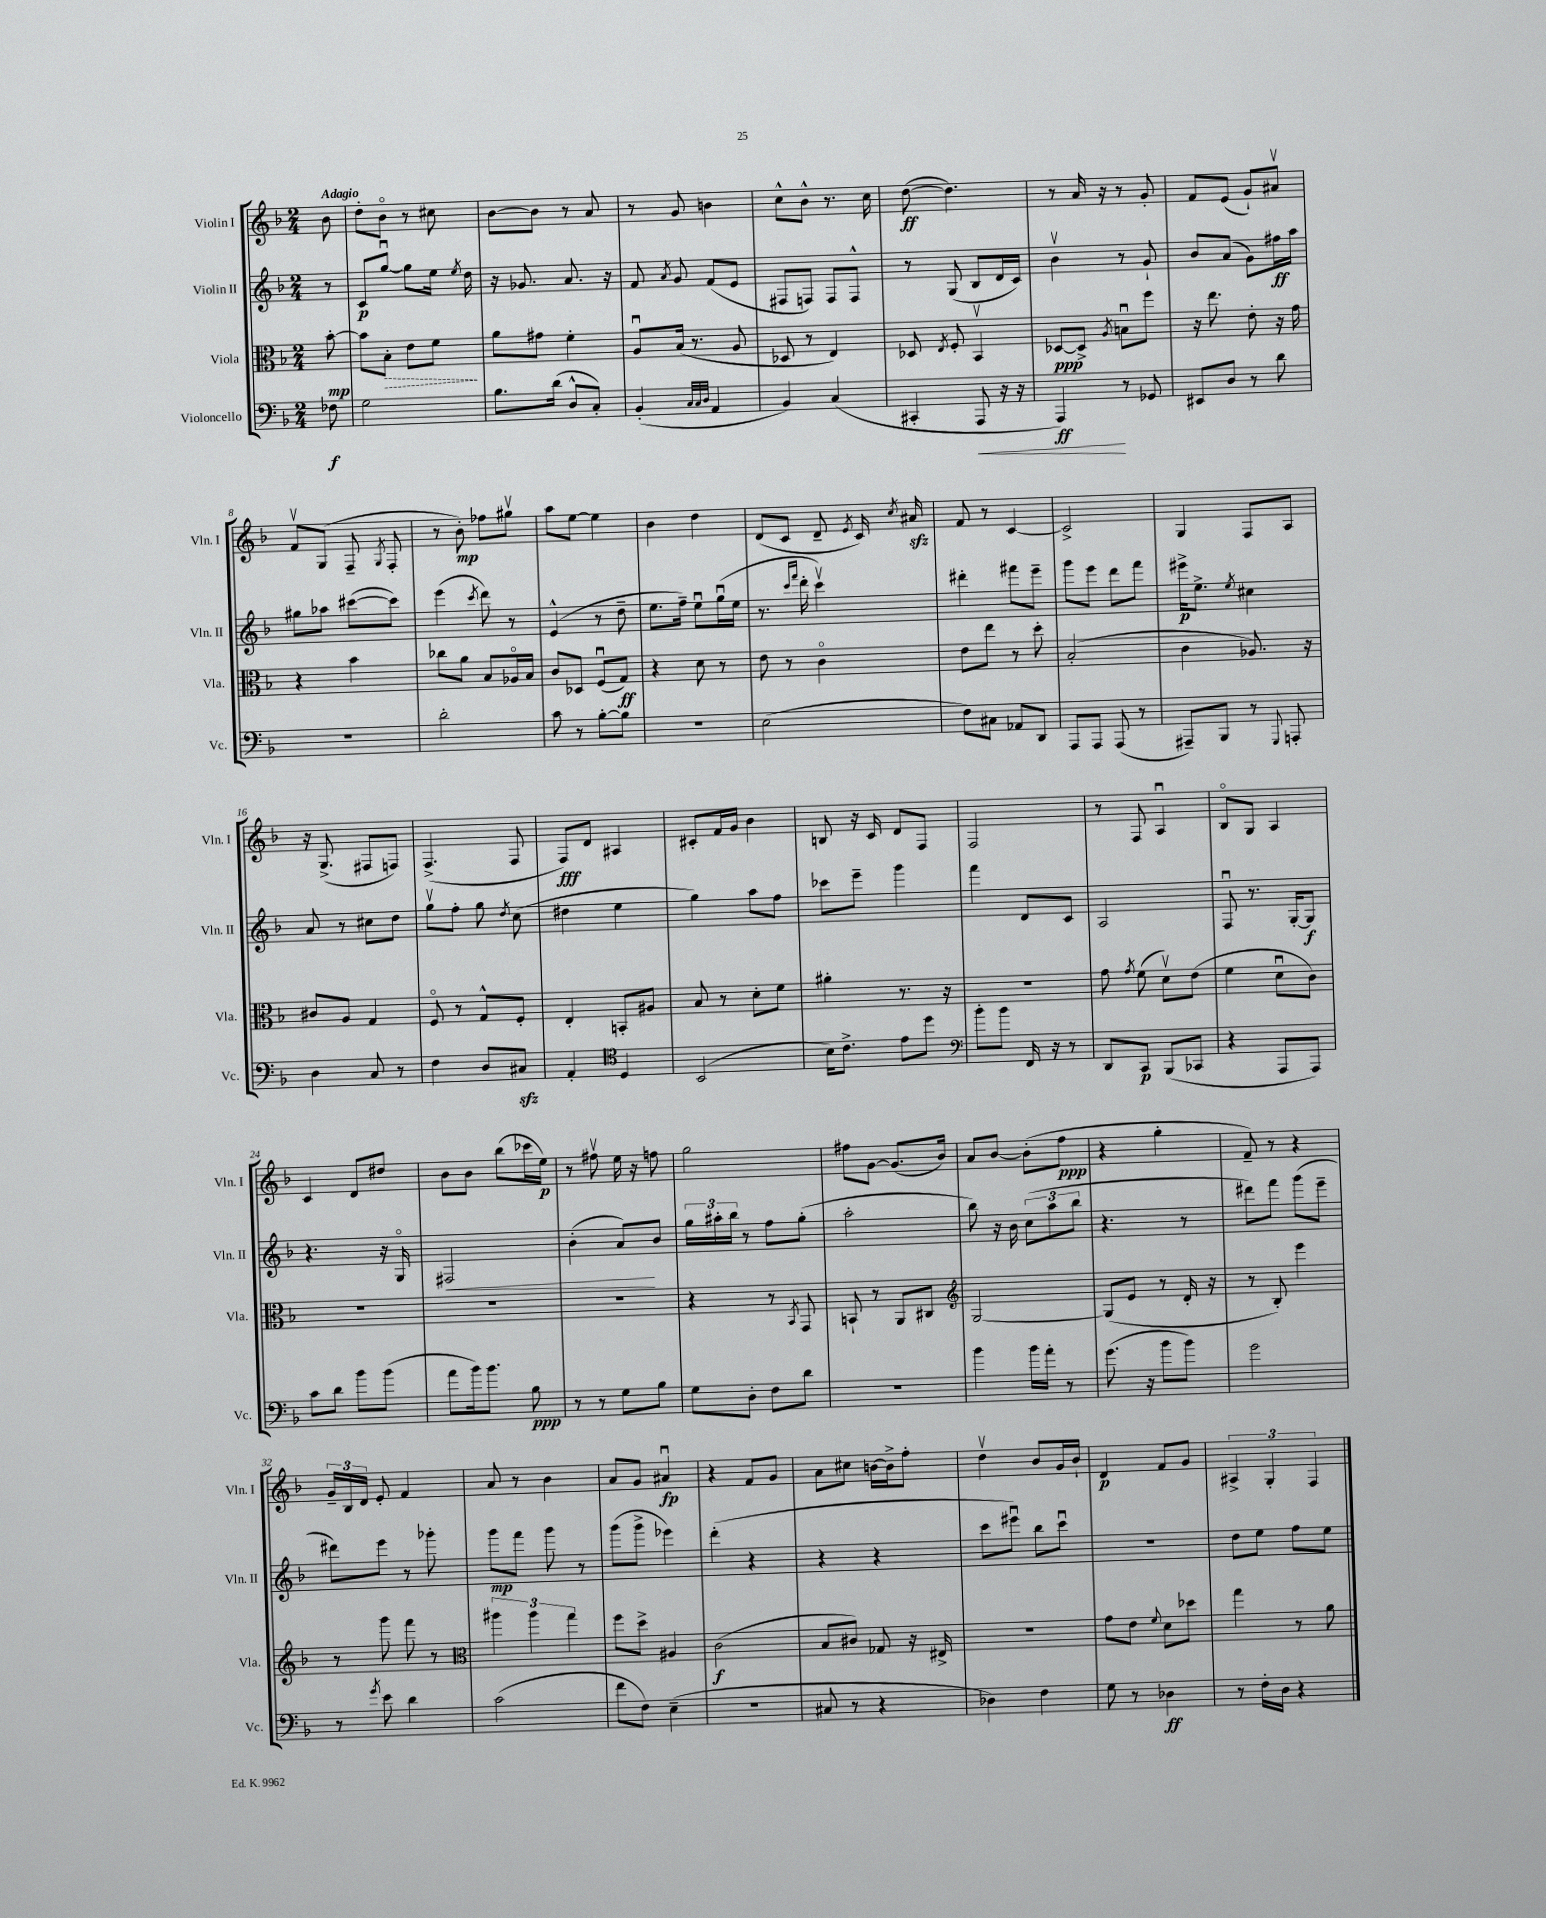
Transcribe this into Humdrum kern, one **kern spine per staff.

**kern	**dynam	**kern	**dynam	**kern	**dynam	**kern	**dynam
*part4	*part4	*part3	*part3	*part2	*part2	*part1	*part1
*staff4	*staff4	*staff3	*staff3	*staff2	*staff2	*staff1	*staff1
*I"Violoncello	*	*I"Viola	*	*I"Violin II	*	*I"Violin I	*
*I'Vc.	*	*I'Vla.	*	*I'Vln. II	*	*I'Vln. I	*
*clefF4	*	*clefC3	*	*clefG2	*	*clefG2	*
*k[b-]	*	*k[b-]	*	*k[b-]	*	*k[b-]	*
*M2/4	*	*M2/4	*	*M2/4	*	*M2/4	*
=	=	=	=	=	=	=	=
!	!	!	!	!	!	!LO:TX:a:B:t=Adagio	!
8F-X\	f	[8b-'\	mp	8r	.	8b-\	.
=1	=1	=1	=1	=1	=1	=1	=1
2G\	.	8b-\L]	.	8c/L	p	8dd'\L	.
!	!	!	!LO:HP:b	!	!	!	!
.	.	8B-'\J	>	[8ggu/J	.	8b-\J	.
.	.	8e\L	.	8gg\L]	.	8r	.
.	.	8f\J	.	16ee\Jk	.	8cc#X\	.
.	.	.	.	8qee/	.	.	.
.	.	.	.	16dd\	.	.	.
.	.	.	]	.	.	.	.
=2	=2	=2	=2	=2	=2	=2	=2
8.B-\L	.	8a\L	.	16r	.	[8b-\L	.
.	.	.	.	8.g-X/	.	.	.
.	.	8g#X\J	.	.	.	8b-\J]	.
(16d\Jk	.	.	.	.	.	.	.
8D^^/L	.	4f'\	.	8.a/	.	8r	.
8C'/J)	.	.	.	.	.	8a/	.
.	.	.	.	16r	.	.	.
=3	=3	=3	=3	=3	=3	=3	=3
(4BB-'/	.	8Au/L	.	8f/	.	8r	.
.	.	.	.	8qa/	.	.	.
.	.	(16B-/Jk	.	8g/	.	8g/	.
.	.	8.r	.	.	.	.	.
32qqC/LLL	.	.	.	.	.	.	.
32qqC/	.	.	.	.	.	.	.
32qqD/JJJ	.	.	.	.	.	.	.
4AA/	.	.	.	(8f/L	.	4bn\	.
.	.	8A/	.	8e/J	.	.	.
=4	=4	=4	=4	=4	=4	=4	=4
4BB-/)	.	8D-X/	.	8F#X/L	.	8cc^^\L	.
.	.	8r	.	8Fn/J)	.	8b-^^\J	.
(4C/	.	4E/)	.	8F/L	.	8.r	.
.	.	.	.	8F^^/J	.	.	.
.	.	.	.	.	.	16cc\	.
=5	=5	=5	=5	=5	=5	=5	=5
4CC#X'/	.	8D-X/	.	8r	.	([8dd\	ff
.	.	8qE/	.	.	.	.	.
.	.	8F'/	.	(8G/	.	4.dd\])	.
!	!LO:HP:b	!	!	!	!	!	!
8AAA/	<	4BB-v/	.	8B-/L	.	.	.
16r	.	.	.	16d/L	.	.	.
16r	.	.	.	16c/JJ)	.	.	.
=6	=6	=6	=6	=6	=6	=6	=6
4AAA/)	ff	[8D-X/L	ppp	4b-v\	.	8r	.
.	.	8D-^/J]	.	.	.	16a/	.
.	.	.	.	.	.	16r	.
.	.	8qA/	.	.	.	.	.
8r	[	8Bnu\L	.	8r	.	8r	.
8GG-X/	.	8ff\J	.	8g`/	.	8g'/	.
=7	=7	=7	=7	=7	=7	=7	=7
8EE#X/L	.	16r	.	8b-/L	.	8f/L	.
.	.	8.ee\	.	.	.	.	.
8D/J	.	.	.	(8a/J	.	(8e/J	.
8r	.	8e'\	.	8g\L)	.	8g`/L)	.
8d\	.	16r	.	16ff#X\L	ff	8a#Xv/J	.
.	.	16g\	.	16aa\JJ	.	.	.
!!LO:LB:g=z
=8	=8	=8	=8	=8	=8	=8	=8
2r	.	4r	.	8gg#X\L	.	8fv/L	.
.	.	.	.	8aa-X\J	.	(8G/J	.
.	.	4b-\	.	([8ccc#X\L	.	8F~/	.
.	.	.	.	.	.	8qG/	.
.	.	.	.	8ccc#\J])	.	8F'/	.
=9	=9	=9	=9	=9	=9	=9	=9
2d'\	.	8cc-X\L	.	(4eee\	.	8r	.
.	.	8a\J	.	.	.	8b-'\)	mp
.	.	.	.	8qccc/	.	.	.
.	.	8B-/L	.	8ddd\)	.	8ff-X\L	.
.	.	16A-X/L	.	8r	.	8gg#Xv\J	.
.	.	16B-/JJ	.	.	.	.	.
=10	=10	=10	=10	=10	=10	=10	=10
8c\	.	8c/L	.	(4e^^/	.	8aa\L	.
8r	.	8D-X/J	.	.	.	[8ee\J	.
[8B-'\L	.	(8Fu/L	.	8r	.	4ee\]	.
8B-\J]	.	8G/J)	ff	8dd~\	.	.	.
=11	=11	=11	=11	=11	=11	=11	=11
2r	.	4r	.	8.ee\L	.	4b-\	.
.	.	.	.	16ff~\Jk)	.	.	.
.	.	8d\	.	8eeu\L	.	4dd\	.
.	.	8r	.	(16ggu\L	.	.	.
.	.	.	.	16ee\JJ	.	.	.
=12	=12	=12	=12	=12	=12	=12	=12
(2E\	.	8e\	.	8.r	.	(8d/L	.
.	.	8r	.	.	.	8c/J	.
.	.	.	.	16qqccc/LL	.	.	.
.	.	.	.	16qqfff/JJ	.	.	.
.	.	.	.	16ddd'\	.	.	.
.	.	4c\	.	4cccv\)	.	8d~/	.
.	.	.	.	.	.	8qe/	.
.	.	.	.	.	.	16c/)	.
.	.	.	.	.	.	8qcc/	.
.	.	.	.	.	.	16a#Xzz/	.
=13	=13	=13	=13	=13	=13	=13	=13
8F\L)	.	8e\L	.	4ddd#X'\	.	8f/	.
8C#X\J	.	8ee\J	.	.	.	8r	.
8AA-X/L	.	8r	.	8fff#X\L	.	[4c/	.
8DD/J	.	8dd'\	.	8eee~\J	.	.	.
=14	=14	=14	=14	=14	=14	=14	=14
8AAA/L	.	(2B-'/	.	8ggg\L	.	2c^/]	.
8AAA/J	.	.	.	8eee\J	.	.	.
(8AAA/	.	.	.	8ddd\L	.	.	.
8r	.	.	.	8fff\J	.	.	.
=15	=15	=15	=15	=15	=15	=15	=15
8AAA#X~/L)	.	4c\	.	16eee#X^\KL	p	4G/	.
.	.	.	.	8.ee^\J	.	.	.
8BBB-/J	.	.	.	.	.	.	.
.	.	.	.	8qee/	.	.	.
8r	.	8.A-X/)	.	4cc#X\	.	8F/L	.
8qqGGG/	.	.	.	.	.	.	.
8AAAn'/	.	.	.	.	.	8A/J	.
.	.	16r	.	.	.	.	.
!!LO:LB:g=z
=16	=16	=16	=16	=16	=16	=16	=16
4D\	.	8c#X/L	.	8a/	.	16r	.
.	.	.	.	.	.	(8.G^/	.
.	.	8A/J	.	8r	.	.	.
8C/	.	4G/	.	8cc#X\L	.	8F#X/L	.
8r	.	.	.	8dd\J	.	8Fn/J)	.
=17	=17	=17	=17	=17	=17	=17	=17
4F\	.	8F/	.	8ggv\L	.	(4.F^/	.
.	.	8r	.	8ff'\J	.	.	.
8D/L	.	8G^^/L	.	8gg\	.	.	.
.	.	.	.	8qdd/	.	.	.
8C#Xzz/J	.	8F'/J	.	(8cc\	.	8F/	.
=18	=18	=18	=18	=18	=18	=18	=18
4AA'/	.	4E'/	.	4dd#X\	.	8F/L)	fff
.	.	.	.	.	.	8d/J	.
*clefC4	*	*	*	*	*	*	*
4D/	.	8BBn'/L	.	4ee\	.	4A#X/	.
.	.	8A#X/J	.	.	.	.	.
=19	=19	=19	=19	=19	=19	=19	=19
(2BB-/	.	8B-/	.	4gg\)	.	8c#X'/L	.
.	.	8r	.	.	.	16f/L	.
.	.	.	.	.	.	16g/JJ	.
.	.	8d'\L	.	8aa\L	.	4b-\	.
.	.	8f\J	.	8ff\J	.	.	.
=20	=20	=20	=20	=20	=20	=20	=20
16B-\KL)	.	4a#X'\	.	8ccc-X\L	.	8Bn/	.
8.c^\J	.	.	.	.	.	.	.
.	.	.	.	8eee~\J	.	16r	.
.	.	.	.	.	.	16c/	.
8e\L	.	8.r	.	4ggg\	.	8d/L	.
8dd\J	.	.	.	.	.	8F/J	.
.	.	16r	.	.	.	.	.
=21	=21	=21	=21	=21	=21	=21	=21
*clefF4	*	*	*	*	*	*	*
8b-'\L	.	2r	.	4fff\	.	2F/	.
8b-\J	.	.	.	.	.	.	.
16FF/	.	.	.	8d/L	.	.	.
16r	.	.	.	.	.	.	.
8r	.	.	.	8c/J	.	.	.
=22	=22	=22	=22	=22	=22	=22	=22
8DD/L	.	8g\	.	2A/	.	8r	.
.	.	8qg/	.	.	.	.	.
8CC/J	p	(8f\	.	.	.	8F/	.
(8BBB-/L	.	8dv\L)	.	.	.	4Au/	.
8CC-X/J	.	(8e\J	.	.	.	.	.
=23	=23	=23	=23	=23	=23	=23	=23
4r	.	4f\	.	8Fu/	.	8B-/L	.
.	.	.	.	8.r	.	8G/J	.
8AAA/L	.	8du\L	.	.	.	4A/	.
.	.	.	.	[16G'/KL	.	.	.
8AAA/J)	.	8c\J)	.	8G/J]	f	.	.
!!LO:LB:g=z
=24	=24	=24	=24	=24	=24	=24	=24
8c\L	.	2r	.	4.r	.	4c/	.
8d\J	.	.	.	.	.	.	.
8b-\L	.	.	.	.	.	8d/L	.
(8b-\J	.	.	.	16r	.	8dd#X/J	.
.	.	.	.	16G/	.	.	.
=25	=25	=25	=25	=25	=25	=25	=25
!	!	!	!	!	!LO:HP:b	!	!
8a\L	.	2r	.	2F#X/	<	8b-\L	.
16b-\k)	.	.	.	.	.	8b-\J	.
8.b-\J	.	.	.	.	.	.	.
.	.	.	.	.	.	(8bb-\L	.
8B-\	ppp	.	.	.	.	16ccc-X\L	.
.	.	.	.	.	.	16ee\JJ)	p
=26	=26	=26	=26	=26	=26	=26	=26
8r	.	2r	.	(4b-'\	.	8r	.
8r	.	.	.	.	.	8ff#Xv\	.
8G\L	.	.	.	8a/L)	.	16ee\	.
.	.	.	.	.	.	16r	.
8B-\J	.	.	.	8b-/J	[	8ffn\	.
=27	=27	=27	=27	=27	=27	=27	=27
8G\L	.	4r	.	24gg\LL	.	2gg\	.
.	.	.	.	24aa#X'\	.	.	.
.	.	.	.	24bb-\JJ	.	.	.
8D'\J	.	.	.	8r	.	.	.
8F\L	.	8r	.	8ff\L	.	.	.
.	.	8qBB-/	.	.	.	.	.
8d\J	.	8GG/	.	(8gg'\J	.	.	.
=28	=28	=28	=28	=28	=28	=28	=28
2r	.	8BBn`/	.	2aa'\	.	8ff#X\L	.
.	.	8r	.	.	.	[8g\J	.
.	.	8AA/L	.	.	.	(8.g/L]	.
.	.	8C#X/J	.	.	.	.	.
.	.	.	.	.	.	16b-/Jk)	.
=29	=29	=29	=29	=29	=29	=29	=29
*	*	*clefG2	*	*	*	*	*
4b-\	.	[2G/	.	8bb-\)	.	8a/L	.
.	.	.	.	16r	.	[8b-/J	.
.	.	.	.	16b-\	.	.	.
16b-\LL	.	.	.	(12cc\L	.	(8b-'\L]	.
16a'\JJ	.	.	.	.	.	.	.
.	.	.	.	12aa\	.	.	.
8r	.	.	.	.	.	8ff\J	ppp
.	.	.	.	12bb-\J	.	.	.
=30	=30	=30	=30	=30	=30	=30	=30
(8.g\	.	(8G/L]	.	4.r	.	4r	.
.	.	8e/J	.	.	.	.	.
16r	.	.	.	.	.	.	.
8b-\L	.	8r	.	.	.	4gg'\	.
8b-\J)	.	16d'/	.	8r	.	.	.
.	.	16r	.	.	.	.	.
=31	=31	=31	=31	=31	=31	=31	=31
2g\	.	8r	.	8ddd#X\L)	.	8f~/)	.
.	.	8B-'/)	.	8fff\J	.	8r	.
.	.	4eee\	.	(8ggg\L	.	4r	.
.	.	.	.	8eee~\J	.	.	.
!!LO:LB:g=z
=32	=32	=32	=32	=32	=32	=32	=32
8r	.	8r	.	8ddd#X\L)	.	24g~/LL	.
.	.	.	.	.	.	24B-/	.
.	.	.	.	.	.	24d/JJ	.
8qg/	.	.	.	.	.	.	.
8e\	.	8ggg\	.	8eee\J	.	8e'/	.
4d\	.	8fff\	.	8r	.	4f/	.
.	.	8r	.	8ggg-X'\	.	.	.
=33	=33	=33	=33	=33	=33	=33	=33
*	*	*clefC3	*	*	*	*	*
(2c\	.	6aa#X\	.	8ggg\L	mp	8a/	.
.	.	.	.	8fff\J	.	8r	.
.	.	6aa#\	.	.	.	.	.
.	.	.	.	8ggg\	.	4b-\	.
.	.	6gg\	.	.	.	.	.
.	.	.	.	8r	.	.	.
=34	=34	=34	=34	=34	=34	=34	=34
8f\L	.	8ff\L	.	(8ggg\L	.	8a/L	.
8F\J)	.	8dd^\J	.	8ggg^\J	.	8g/J	.
(4E~\	.	4A#X/	.	4eee-X\)	.	4a#Xu/	fp
=35	=35	=35	=35	=35	=35	=35	=35
2r	.	(2c\	f	(4ddd'\	.	4r	.
.	.	.	.	4r	.	8f/L	.
.	.	.	.	.	.	8g/J	.
=36	=36	=36	=36	=36	=36	=36	=36
8C#X/	.	8B-/L	.	4r	.	8a\L	.
8r	.	8c#X/J)	.	.	.	8cc#X\J	.
4r	.	8G-X/	.	4r	.	[16bn\LL	.
.	.	.	.	.	.	16b^\J]	.
.	.	16r	.	.	.	8ff'\J	.
.	.	16E#X^/	.	.	.	.	.
=37	=37	=37	=37	=37	=37	=37	=37
4D-X\)	.	2r	.	8ccc\L	.	4ddv\	.
.	.	.	.	8eee#Xu\J)	.	.	.
4F\	.	.	.	8bb-\L	.	8b-/L	.
.	.	.	.	8cccu\J	.	16g/L	.
.	.	.	.	.	.	16b-`/JJ	.
=38	=38	=38	=38	=38	=38	=38	=38
8G\	.	8g\L	.	2r	.	4d/	p
8r	.	8e\J	.	.	.	.	.
.	.	8qqf/	.	.	.	.	.
4D-X\	ff	8d\L	.	.	.	8f/L	.
.	.	8dd-X\J	.	.	.	8g/J	.
=39	=39	=39	=39	=39	=39	=39	=39
8r	.	4gg\	.	8dd\L	.	6A#X^/	.
16F'\LL	.	.	.	8ee\J	.	.	.
.	.	.	.	.	.	6G'/	.
16D\JJ	.	.	.	.	.	.	.
4r	.	8r	.	8ff\L	.	.	.
.	.	.	.	.	.	6F/	.
.	.	8a\	.	8ee\J	.	.	.
==	==	==	==	==	==	==	==
*-	*-	*-	*-	*-	*-	*-	*-
